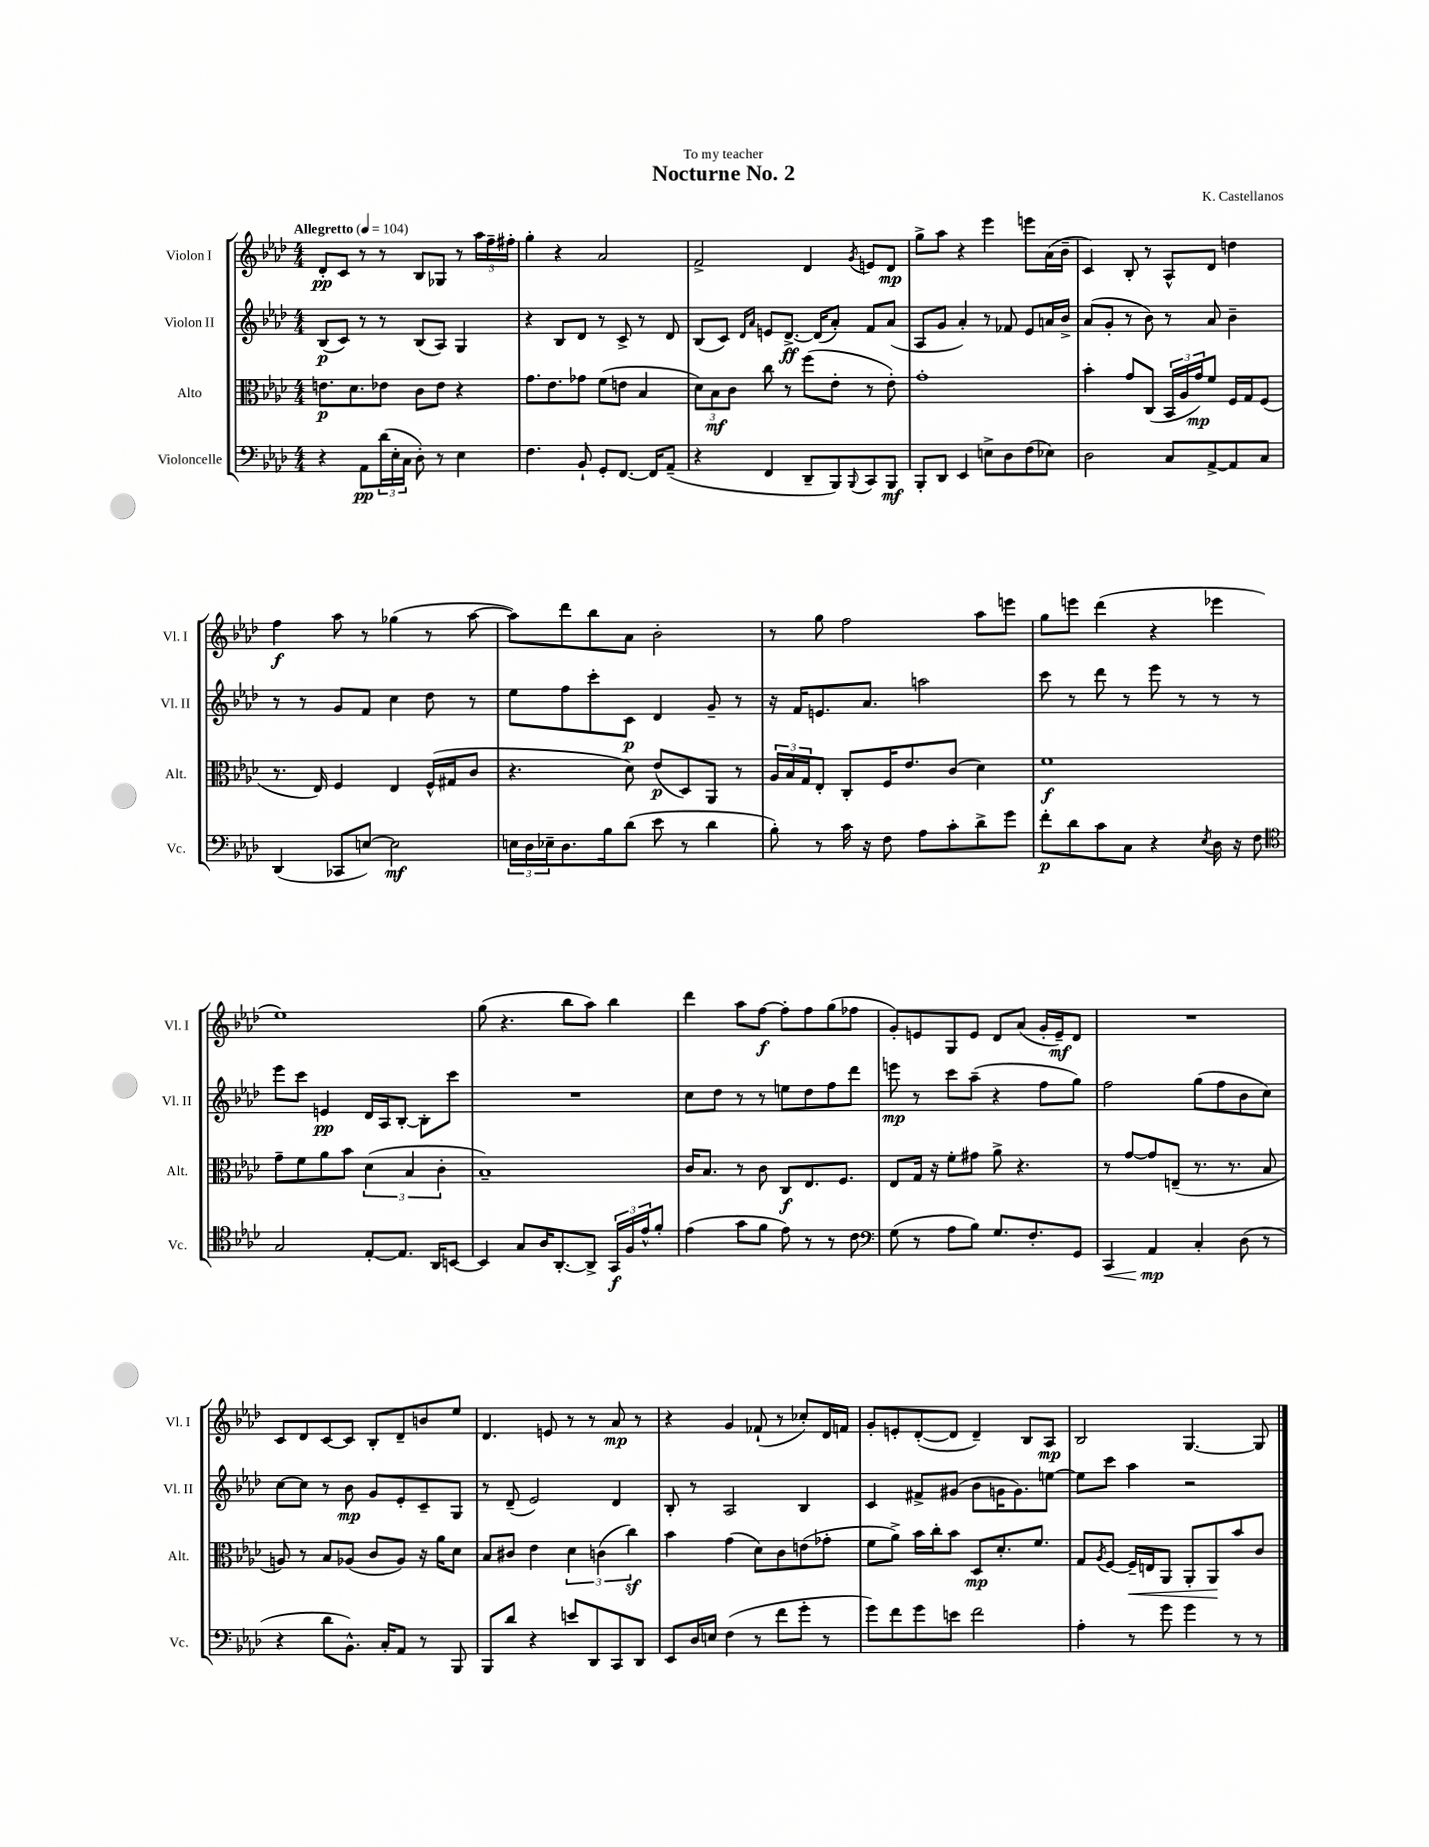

**kern	**kern	**kern	**kern
*staff4	*staff3	*staff2	*staff1
*clefF4	*clefC3	*clefG2	*clefG2
*k[b-e-a-d-]	*k[b-e-a-d-]	*k[b-e-a-d-]	*k[b-e-a-d-]
*M4/4	*M4/4	*M4/4	*M4/4
*MM104	*MM104	*MM104	*MM104
4r	8.e	(8B-	8d-'
.	.	8c)	8c
.	8.d-	.	.
8AA-	.	8r	8r
(24d-	8e-	8r	8r
24E-'	.	.	.
24C	.	.	.
8D-')	8c	(8B-	8B-
8r	8e-	8A-)	8G-
4E-	4r	4G	8r
.	.	.	24aa-
.	.	.	24ff~
.	.	.	24ff#'
=	=	=	=
4.F	8.g	4r	4gg'
.	8.e-	.	.
.	.	8B-	4r
8BB-`	8g-	8d-	.
8GG'	(8f	8r	2a-
[8.FF	8e	8c^	.
.	4B-	8r	.
16FF]	.	.	.
(8AA-~	.	8d-	.
=	=	=	=
4r	12d-)	(8B-	2f^
.	12B-	.	.
.	.	8c)	.
.	12c	.	.
.	.	16qqd-	.
.	.	16qqa-	.
4FF	8cc	8e	.
.	8r	[8.d-^	.
8DD-~	(8ff	.	4d-
.	.	(16d-]	.
8BBB-)	8e-'	8a-')	.
8qqBBB-	.	.	8qg
8CC	8r	8f	8e
8BBB-	8e-')	(8a-	8d-
=	=	=	=
8BBB-'	1g'	8A-	8gg^
8DD-	.	8g	8aa-
4EE-	.	4a-')	4r
8E^	.	8r	4eee-
8D-	.	8f-	.
(8F	.	8e-	8eee
8E-)	.	16a	(16a-
.	.	16b-^	16b-~
=	=	=	=
2D-	4b-'	(8a-	4c)
.	.	8g'	.
.	8g	8r	8B-'
.	(8C	8b-)	8r
8C	24BB-	8r	8A-^^
.	24A-	.	.
.	24g)	.	.
[8AA-^	8f	8a-	8d-
8AA-]	16F	4b-~	4dd
.	16G	.	.
8C	(8F	.	.
=	=	=	=
(4DD-	8.r	8r	4ff
.	.	8r	.
.	16E-)	.	.
8CC-	4F	8g	8aa-
[8E)	.	8f	8r
2E]	4E-	4cc	(4gg-
.	(16F^^	8dd-	8r
.	16G#	.	.
.	8c	8r	[8aa-
=	=	=	=
24E	4.r	8ee-	8aa-])
24D-	.	.	.
24E-~	.	.	.
8.D-	.	8ff	8ddd-
.	.	8ccc'	8bb-
16B-	.	.	.
(8d-	8d-)	8c	8a-
8e-	(8e-	4d-	2b-'
8r	8D-)	.	.
4d-	8AA-	8g~	.
.	8r	8r	.
=	=	=	=
8B-')	24A-	16r	8r
.	24B-	.	.
.	.	16f	.
.	24G	.	.
8r	8E-'	8.e	8gg
16c	8C'	.	2ff
16r	.	8.a-	.
8F	16F	.	.
.	8.e-	.	.
8A-	.	2aa	.
8c'	(8c	.	.
8d-^	4d-)	.	8aa-
8g	.	.	8eee
=	=	=	=
8f'	1f	8ccc	8gg
8d-	.	8r	8eee
8c	.	8ddd-	(4ddd-
8C	.	8r	.
4r	.	8eee-	4r
.	.	8r	.
8qE-	.	.	.
16D-	.	8r	4eee-
16r	.	.	.
8F	.	8r	.
=	=	=	=
*clefC4	*	*	*
2G	8g~	8eee-	1ee-)
.	8f	8ccc	.
.	8a-	4e	.
.	8b-	.	.
[8E-'	(6d-	16d-	.
.	.	16A-	.
8.E-]	.	[8B-'	.
.	6B-	.	.
.	.	8B-']	.
16AA-	.	.	.
.	6c'	.	.
[8BB	.	8ccc	.
=	=	=	=
4BB]	1B-~)	1r	(8gg
.	.	.	4.r
8G	.	.	.
16A-	.	.	.
[8.AA-'	.	.	.
.	.	.	8bb-
8AA-^]	.	.	8aa-)
24GG	.	.	4bb-
24F	.	.	.
24e-^^	.	.	.
8f'	.	.	.
=	=	=	=
(4e-	16c	8cc	4ddd-
.	8.B-	.	.
.	.	8dd-	.
8g	8r	8r	8aa-
8f	8c	8r	[8ff
8e-)	8C	8ee	8ff']
8r	8.E-	8dd-	8ff
8r	.	8ff	(8gg
.	8.F	.	.
8c	.	8ddd-	8ff-
=	=	=	=
*clefF4	*	*	*
(8G	8E-	8eee	8g')
8r	16G	8r	8e
.	16r	.	.
8A-	8f'	8ccc	8G
8B-)	8g#	(8aa-~	8e
8.G	8a-^	4r	8d-
.	4.r	.	(8a-
8.F'	.	.	.
.	.	8ff	16g'
.	.	.	16e~)
8GG	.	8gg)	8d-
=	=	=	=
4CC	8r	2ff	1r
.	[8g	.	.
4AA-	8g]	.	.
.	(8E~	.	.
4C'	8.r	(8gg	.
.	.	8ff	.
.	8.r	.	.
(8D-	.	8b-	.
8r	8B-	8cc)	.
=	=	=	=
4r	8A)	[8cc	8c
.	8r	8cc]	8d-
8d-	8B-	8r	[8c
8.BB-^^)	(8A-	8b-	8c]
.	8c	8g	8B-'
16C'	.	.	.
8AA-	8A-)	8e-'	8d-~
8r	16r	8c~	8b
.	16a-	.	.
8BBB-	8d-	8G	8ee-
=	=	=	=
8BBB-	8B-	8r	4.d-
8d-	8c#	(8d-~	.
4r	4e-	2e-)	.
.	.	.	8e
8e	6d-	.	8r
8DD-	.	.	8r
.	(6c	.	.
8CC	.	4d-	8a-
.	6cc)	.	.
8DD-	.	.	8r
=	=	=	=
8EE-	4b-	8B-'	4r
16D-	.	8r	.
16E	.	.	.
(4F	(4g	2A-	4g
8r	8d-)	.	(8f-`
8f	8c	.	8r
8g'	(8e	4B-	8cc-')
8r	8g-'	.	16d-
.	.	.	16f
=	=	=	=
8g)	8f	4c	8g'
8f	8a-^)	.	8e'
8g	16b-	8f#^	([8d-'
.	16cc'	.	.
8e	8b-	(8g#	8d-]
2f	8D-	8b-	4d-~)
.	8.d-'	16g	.
.	.	8.g)	.
.	.	.	8B-
.	8.f	.	.
.	.	[8ee	8A-
=	=	=	=
4A-'	8G	8ee]	2B-
.	8qA-	.	.
.	[8F	8ccc	.
8r	16F~]	4aa-	.
.	16E	.	.
8g	8AA-	.	.
4g	8AA-'	2r	[4.G
.	8AA-	.	.
8r	8b-	.	.
8r	8c	.	8G]
==	==	==	==
*-	*-	*-	*-
